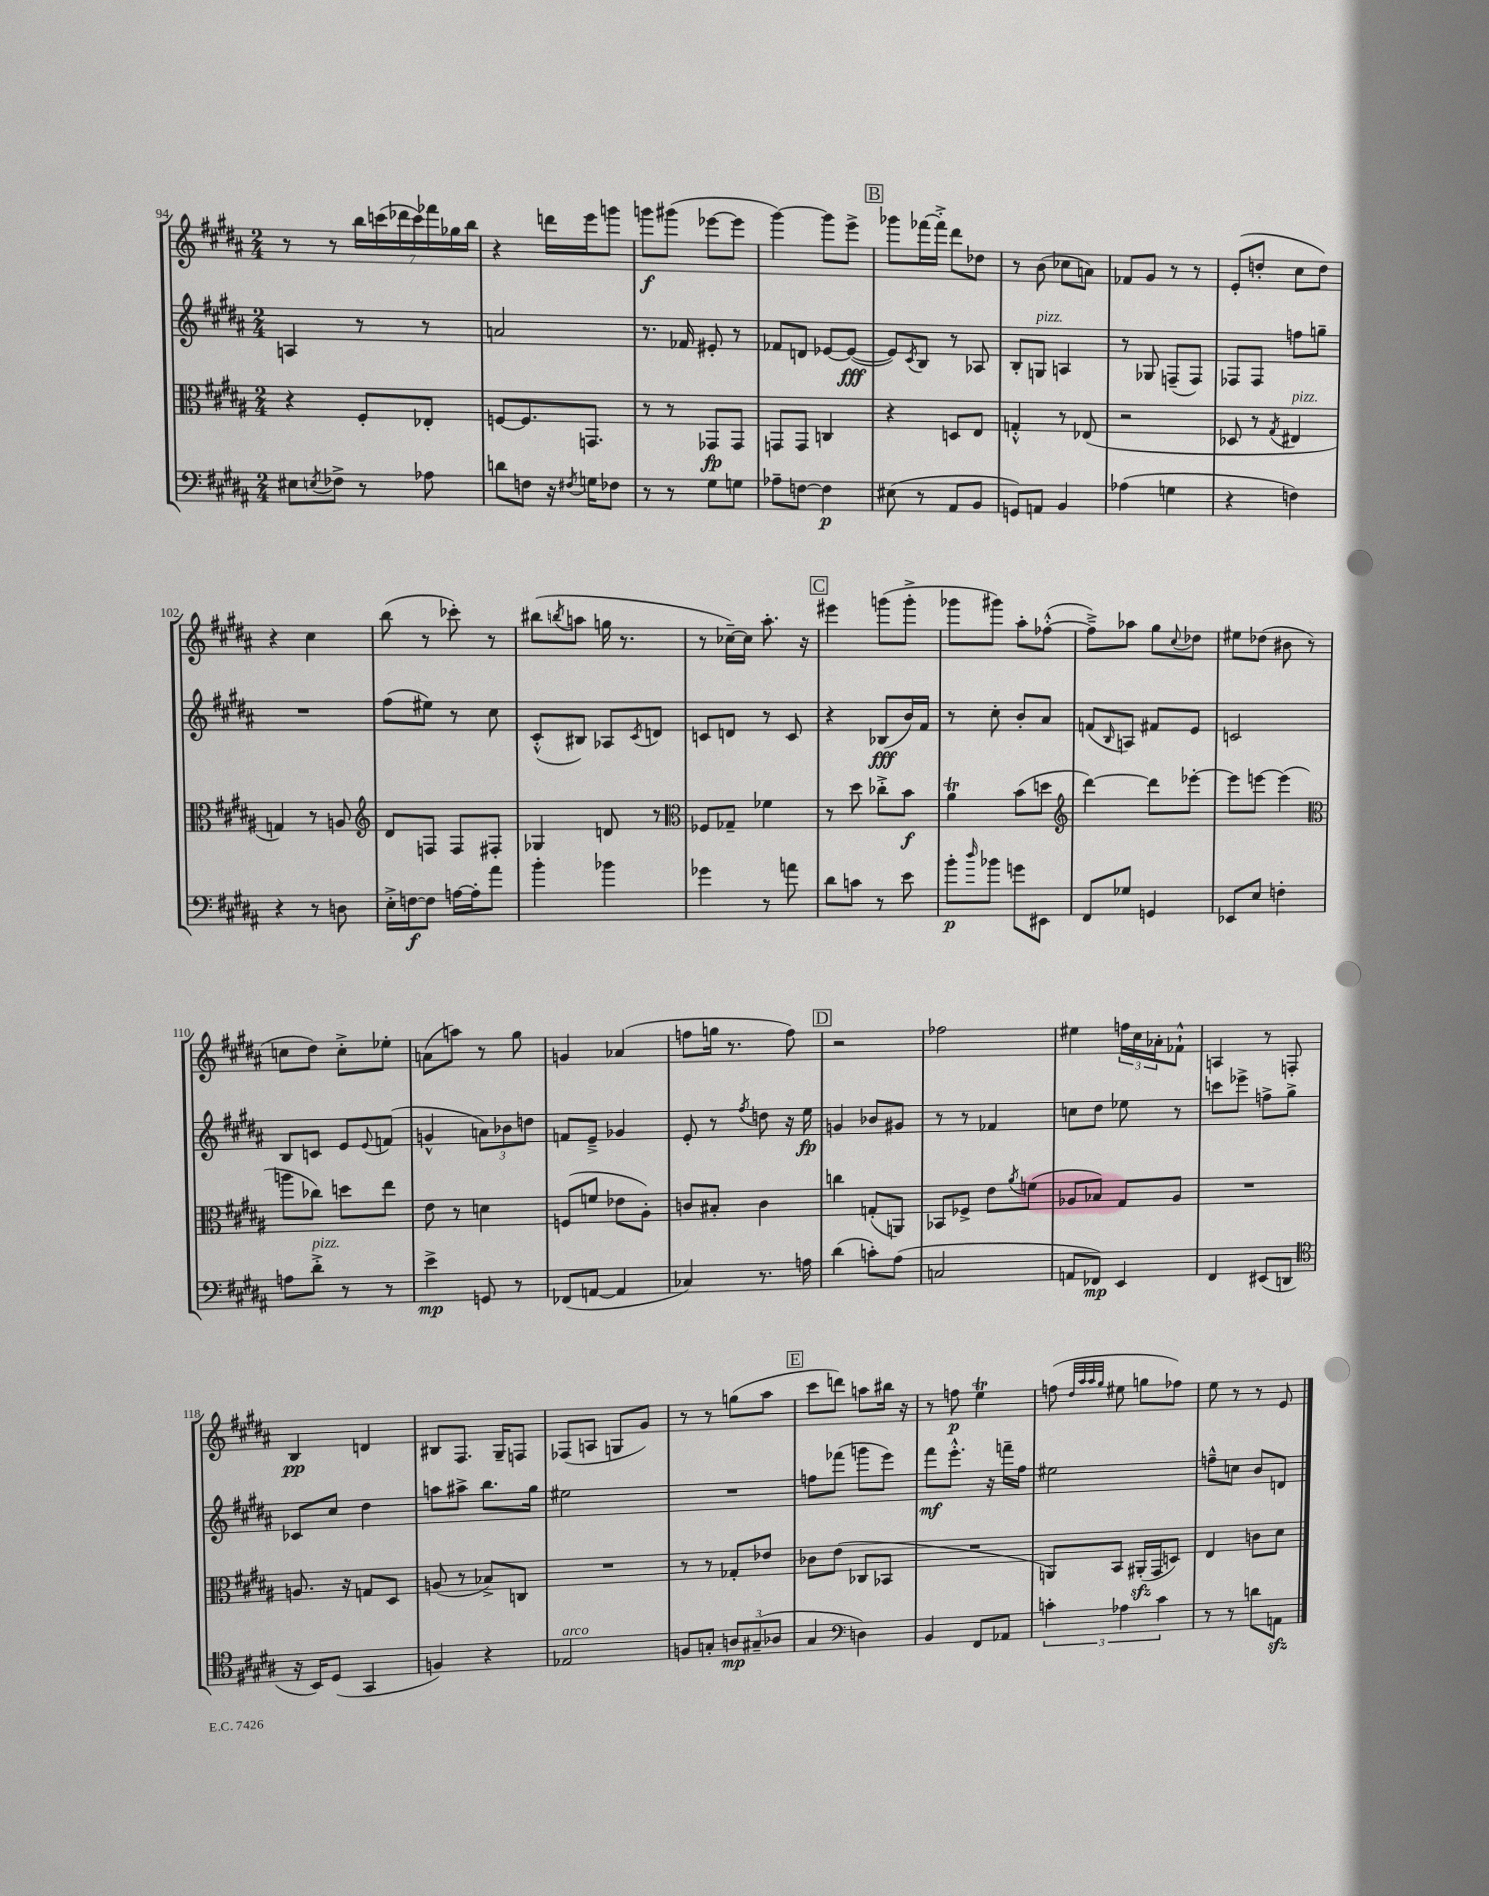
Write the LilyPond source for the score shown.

<<
\new StaffGroup <<
\new Staff = "s0" {
    \clef treble \key b \major \numericTimeSignature \time 2/4
    r8 r8 \tuplet 7/4 { b''16 c'''16( des'''16 c'''16) fes'''16 ges''16 b''16 } |
    r4 d'''16 e'''16 g'''8 |
    g'''8\f gis'''8( ees'''8~ ees'''8 |
    gis'''4~) gis'''8 e'''8-> |
    \mark \markup { \box "B" } ges'''8 fes'''16~ fes'''16-.-> dis'''8 des''8 |
    r8 b'8( ces''8 a'8) |
    fes'8 gis'8 r8 r8 |
    e'8-.( d''8-. cis''8 d''8) |
    r4 cis''4 |
    b''8( r8 ces'''8-.) r8 |
    bis''8( \acciaccatura { b''8 } a''8 g''16 r8. |
    r8 ces''16~--) ces''16 ais''8.-. r16 |
    \mark \markup { \box "C" } eis'''4 g'''8( g'''8-.-> |
    ges'''8 gis'''8) ais''8-. fes''8~-.-^( |
    fes''8--->) aes''8 gis''8 \appoggiatura { cis''8 } des''8 |
    eis''8 des''8( bis'8 r8 |
    c''8 dis''8) c''8-.-> ees''8-. |
    a'8( a''8) r8 gis''8 |
    g'4 aes'4( |
    f''8 g''16 r8. f''8) |
    \mark \markup { \box "D" } r2 |
    fes''2 |
    eis''4 \tuplet 3/2 { f''16 cis''16 aes'16-. } fes'8-!-^ |
    a4 r8 f8-. |
    b4\pp d'4 |
    bis8 fis8. gis16-- f8 |
    fes8( a8 g8 gis'8) |
    r8 r8 g''8( ais''8 |
    \mark \markup { \box "E" } cis'''8 d'''8) a''8 bis''16 r16 |
    r8 f''8\p e''4\trill |
    f''8( \grace { dis''32 ais''32 ais''32 gis''32 } eis''8 g''8 fes''8) |
    e''8 r8 r8 e'8 \bar "|." |
}
\new Staff = "s1" {
    \clef treble \key b \major \numericTimeSignature \time 2/4
    a4 r8 r8 |
    a'2 |
    r8. fes'16 eis'8-. r8 |
    fes'8 d'8 ees'8~ ees'8~\fff( |
    \mark \markup { \box "B" } ees'8) \acciaccatura { cis'8 } b8 r8 aes8 |
    b8-. g8^\markup { \italic "pizz." } a4 |
    r8 ges8 f8--( f8) |
    fes8 fes8 f''8 g''8-- |
    R2 |
    fis''8( eis''8) r8 cis''8 |
    cis'8-.-^( bis8) aes8 \acciaccatura { cis'8 } d'8 |
    c'8 d'8 r8 c'8 |
    \mark \markup { \box "C" } r4 bes8\fff( b'16) fis'16 |
    r8 cis''8-. b'8-. ais'8 |
    f'8( \grace { b16 } a8) fis'8 e'8 |
    c'2 |
    b8 c'8 e'8 \appoggiatura { e'8 } f'8( |
    g'4-^ \tuplet 3/2 { a'8) bes'8 d''8 } |
    f'8 e'8---> ges'4 |
    e'8-. r8 \acciaccatura { fis''8 } d''8 r16 e''16\fp |
    \mark \markup { \box "D" } g'4 bes'8 gis'8 |
    r8 r8 fes'4 |
    c''8 dis''8 ees''8 r8 |
    c'''8 ees'''8-> f''8-> gis''8-> |
    ces'8 cis''8 dis''4 |
    a''8 ais''8-> b''8. gis''16 |
    eis''2 |
    R2 |
    \mark \markup { \box "E" } f''8 fes'''8( g'''8 e'''8) |
    fis'''8\mf e'''8.-.-^ r16 f'''16-- fis''16 |
    eis''2 |
    f''8---^ c''8 b'8 d'8 \bar "|." |
}
\new Staff = "s2" {
    \clef alto \key b \major \numericTimeSignature \time 2/4
    r4 fis8-. ees8-. |
    f8~ f8. g,8. |
    r8 r8 ges,8\fp ges,8 |
    g,8 g,8 c4 |
    \mark \markup { \box "B" } r4 d8 e8 |
    g4-.-^ r8 ees8( |
    r2 |
    des8 r8 \acciaccatura { gis8 } eis4^\markup { \italic "pizz." } |
    g4) r8 a8 |
    \clef treble dis'8 f8 f8 fis8-. |
    ges4 d'8 r8 |
    \clef alto fes8 ges8-- fes'4 |
    \mark \markup { \box "C" } r8 dis''8 ces''8-.-> b'8\f |
    ais'4\trill b'8( d''8 |
    \clef treble dis'''4~) dis'''8 ees'''8~-. |
    ees'''8 e'''8~ e'''4( |
    \clef alto a''8 ces''8) d''8 e''8 |
    e'8 r8 d'4 |
    f8( f'8 ees'8 ais8-.) |
    c'8 bis8-. c'4 |
    \mark \markup { \box "D" } c''4 g8-.( a,8) |
    bes,8 fes8-> e'8 \acciaccatura { ais'8 } f'8( |
    aes8 bes8) gis8 aes8 |
    R2 |
    a8. r16 g8 dis8 |
    a8( r8 bes8->) c8 |
    R2 |
    r8 r8 ges8-. ees'8 |
    \mark \markup { \box "E" } ces'8 e'8( ces8 bes,8 |
    R2 |
    a,8) b,8 ais,16-.\sfz( gis,16 d8) |
    e4 c'8 dis'8 \bar "|." |
}
\new Staff = "s3" {
    \clef bass \key b \major \numericTimeSignature \time 2/4
    eis8 \acciaccatura { e8 } fes8-> r8 aes8 |
    d'8 f8 r16 \acciaccatura { fis8 } g16 fes8 |
    r8 r8 gis8 g8 |
    aes8-- f8~ f4\p |
    \mark \markup { \box "B" } eis8( r8 ais,8 b,8 |
    g,8) a,8 b,4 |
    aes4( g4 |
    r4 f4) |
    r4 r8 d8 |
    e16-.-> f16~\f f8 a16~ a16-. ais'8 |
    b'4-. bes'4 |
    ges'4 r8 a'8 |
    \mark \markup { \box "C" } dis'8 c'8 r8 e'8 |
    b'8-.\p \grace { dis''16 } bes'8 g'8 eis,8 |
    fis,8 ges8 g,4 |
    ees,8 e8 f4-. |
    a8 dis'8-.->^\markup { \italic "pizz." } r8 r8 |
    e'4->\mp g,8 r8 |
    fes,8( a,8~ a,4 |
    ces4) r8. a16 |
    \mark \markup { \box "D" } dis'4( c'8-.) ais8( |
    c2 |
    a,8 fes,8\mp) e,4 |
    fis,4 eis,8( d,8 |
    \clef tenor r16 b,16) dis8( gis,4 |
    f4) r4 |
    ees2^\markup { \italic "arco" } |
    f8 g8-. \tuplet 3/2 { a8\mp gis8--( aes8 } |
    \mark \markup { \box "E" } gis4 \clef bass d4) |
    b,4 fis,8 aes,8 |
    \tuplet 3/2 { c'4-. aes4 c'4 } |
    r8 r8 d'8 a,8\sfz \bar "|." |
}
>>
>>
\layout { \context { \Score currentBarNumber = #94 } }
